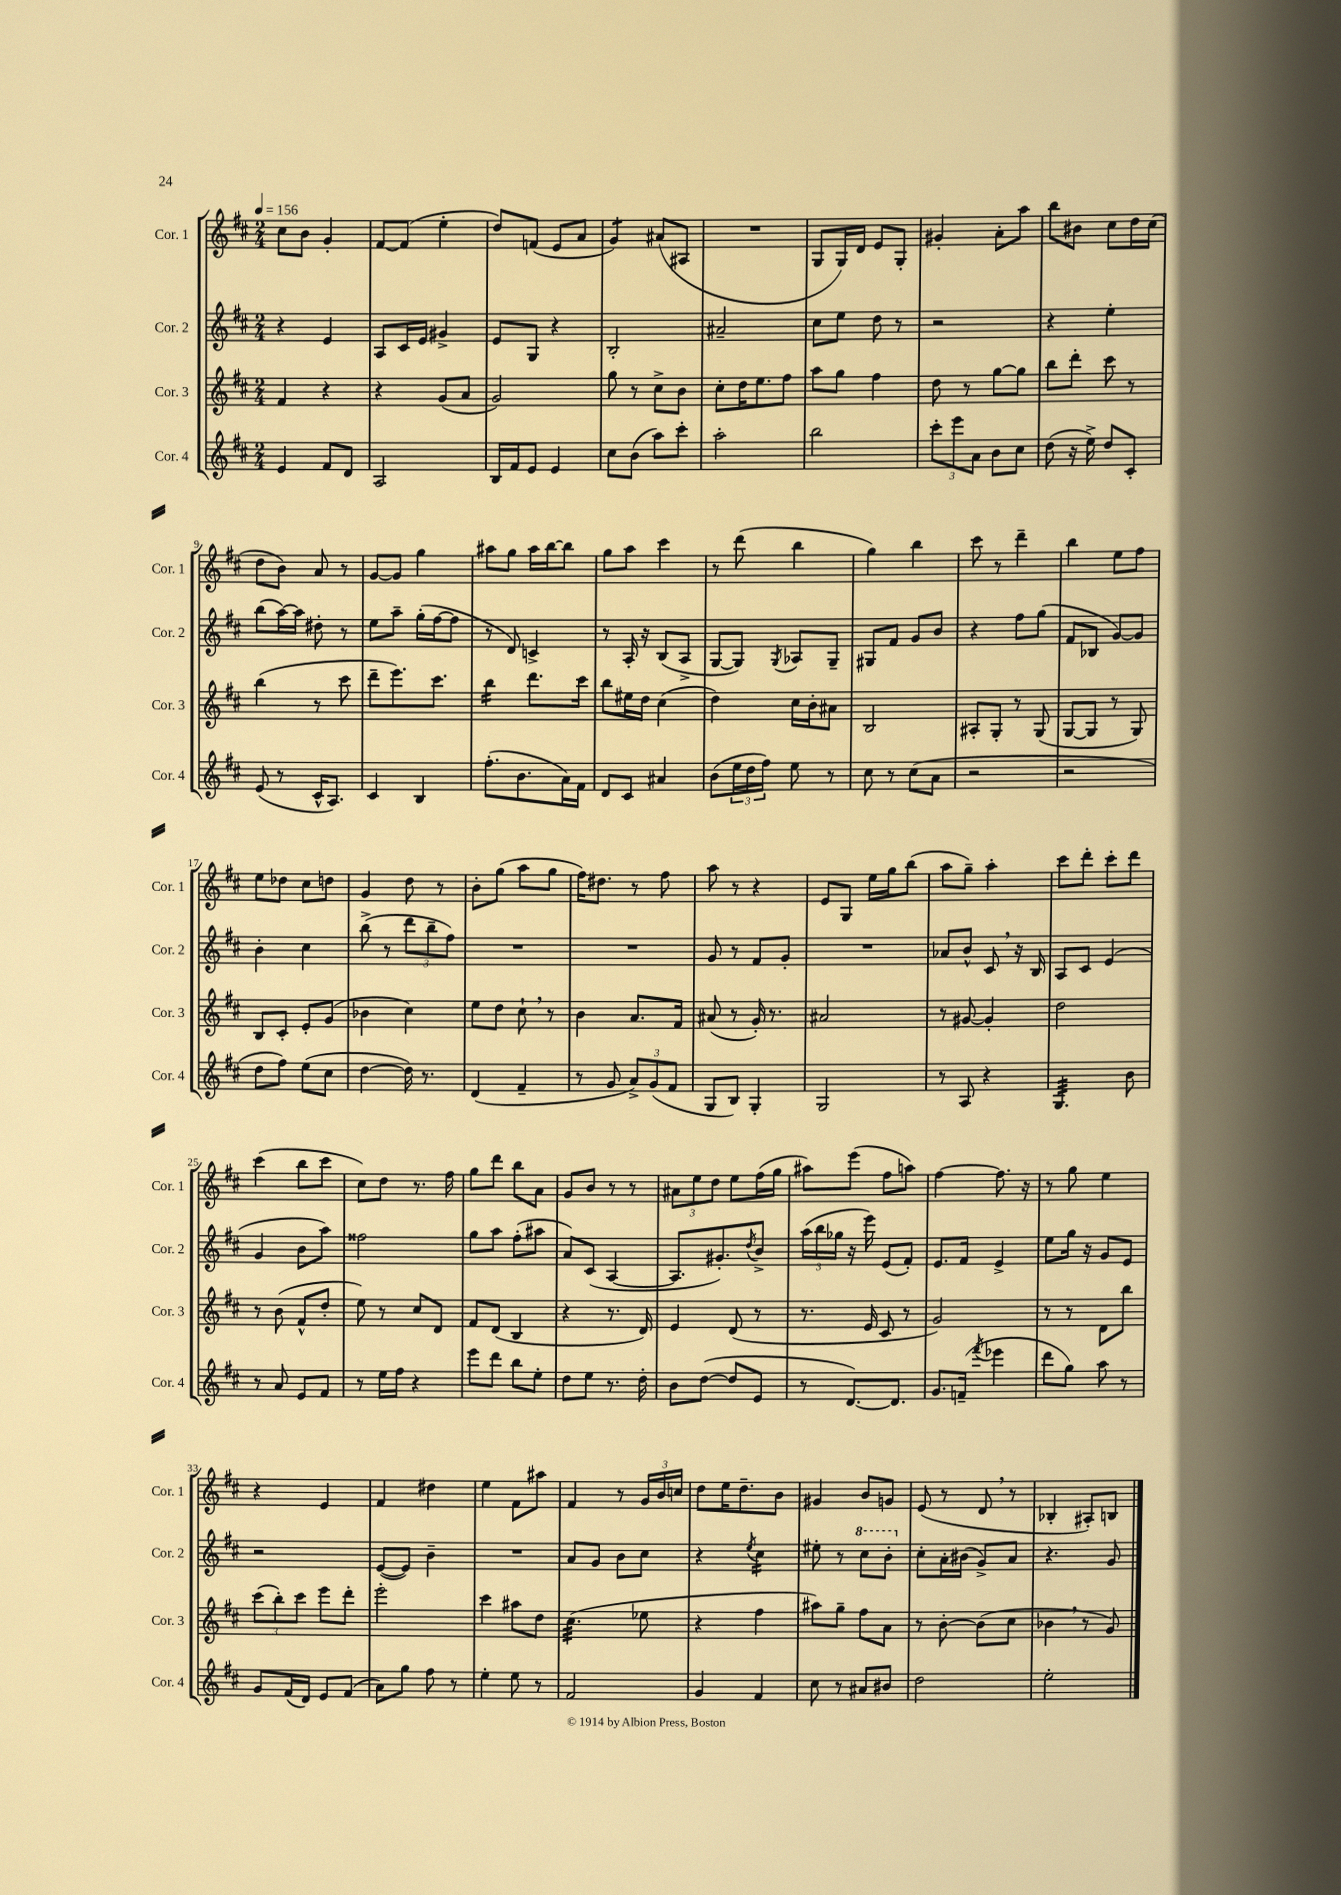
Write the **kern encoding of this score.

**kern	**kern	**kern	**kern
*staff4	*staff3	*staff2	*staff1
*clefG2	*clefG2	*clefG2	*clefG2
*k[f#c#]	*k[f#c#]	*k[f#c#]	*k[f#c#]
*M2/4	*M2/4	*M2/4	*M2/4
*MM156	*MM156	*MM156	*MM156
4e	4f#	4r	8cc#
.	.	.	8b
8f#	4r	4e	4g'
8d	.	.	.
=	=	=	=
2A	4r	8A	[8f#
.	.	16c#	(8f#]
.	.	16e	.
.	(8g	4g#^	4ee'
.	8a	.	.
=	=	=	=
16B	2g)	8e	8dd)
16f#	.	.	.
8e	.	8G	(8f
4e	.	4r	8e
.	.	.	8a
=	=	=	=
8cc#	8gg	2B'	4g)
(8b	8r	.	.
8aa)	8cc#^	.	(8a#
8ccc#'	8b	.	8A#
=	=	=	=
2aa'	8cc#'	2a#~	2r
.	16dd	.	.
.	8.ee	.	.
.	8ff#	.	.
=	=	=	=
2bb	8aa	8cc#	8G
.	8gg	8ee	16G)
.	.	.	16d
.	4ff#	8dd	8e
.	.	8r	8G'
=	=	=	=
12ccc#'	8dd	2r	4g#'
12eee	.	.	.
.	8r	.	.
12a	.	.	.
8b	[8gg	.	8a'
8cc#	8gg]	.	8aa
=	=	=	=
(8dd	8bb	4r	8bb
16r	8ddd'	.	8b#
16ee^)	.	.	.
8dd	8ccc#	4ee'	8cc#
8c#'	8r	.	16dd
.	.	.	(16cc#
=	=	=	=
(8e	(4bb	(8bb	8dd
8r	.	[16aa)	8b)
.	.	16aa]	.
16c#^^	8r	8dd#'	8a
8.A)	.	.	.
.	8ccc#	8r	8r
=	=	=	=
4c#	8ddd~	8ee	[8g
.	8.eee)	8aa~	8g]
4B	.	(16gg'	4gg
.	8.ccc#	[16ff#	.
.	.	8ff#]	.
=	=	=	=
(8.ff#'	4bb	8r	8aa#
.	.	8d)	8gg
8.b	.	.	.
.	8.ddd	4c^	16aa#
.	.	.	[16bb
16a)	.	.	8bb]
16f#	16ccc#	.	.
=	=	=	=
8d	8bb	8r	8gg
8c#	16ee#	16A'	8aa
.	16dd	16r	.
4a#	(4cc#	(8B	4ccc#
.	.	8A^	.
=	=	=	=
(8b	4dd)	[8G	8r
24ee	.	8G])	(8ddd
24dd	.	.	.
24ff#)	.	.	.
.	.	8qG	.
8ee	16cc#	8A-	4bb
.	16b'	.	.
8r	8a#	8G~	.
=	=	=	=
8cc#	2B	8G#	4gg)
8r	.	8f#	.
(8cc#	.	8g	4bb
8a	.	8b	.
=	=	=	=
2r	8A#'	4r	8ccc#
.	8G'	.	8r
.	8r	8ff#	4ddd~
.	(8G	(8gg	.
=	=	=	=
2r	[8G	8f#	4bb
.	8G]	8B-	.
.	8r	[8g)	8ee
.	8G)	8g]	8ff#
=	=	=	=
8dd	8B	4b'	8ee
8ff#)	8c#'	.	8dd-
(8ee	8e'	4cc#	8cc#
8cc#	(8g	.	8dd
=	=	=	=
[4dd	4b-	(8bb^	4g
.	.	8r	.
16dd])	4cc#)	12ddd	8dd
8.r	.	.	.
.	.	12bb~	.
.	.	.	8r
.	.	12ff#)	.
=	=	=	=
(4d	8ee	2r	8b'
.	8dd	.	(8gg
4f#~	8cc#`	.	8aa
.	8r	.	8gg
=	=	=	=
8r	4b	2r	16ff#)
.	.	.	8.dd#
8g	.	.	.
12a^)	8.a	.	8r
(12g	.	.	.
.	.	.	8ff#
12f#	.	.	.
.	16f#	.	.
=	=	=	=
8G	(8a#	8g	8aa
8B)	8r	8r	8r
4G'	16g')	8f#	4r
.	8.r	.	.
.	.	8g'	.
=	=	=	=
2G	2a#	2r	8e
.	.	.	8G
.	.	.	16ee
.	.	.	16gg
.	.	.	(8bb
=	=	=	=
8r	8r	8a-	8aa
8A	[8g#	8b^^	8gg~)
4r	4g#']	8c#	4aa'
.	.	16r	.
.	.	16B	.
=	=	=	=
4.G	2dd	8A	8ccc#
.	.	8c#	8ddd'
.	.	(4e	8ccc#'
8b	.	.	8ddd
=	=	=	=
8r	8r	4g	(4ccc#
8a	(8b	.	.
8e	8f#^^	8b	8bb
8f#	8dd'	8aa)	8ccc#
=	=	=	=
8r	8ee)	2ff##	8cc#)
16ee	8r	.	8dd
16ff#	.	.	.
4r	8cc#	.	8.r
.	8d	.	.
.	.	.	16ff#
=	=	=	=
8eee	8f#	8gg	8gg
8ddd	(8d	8aa	8ddd
8bb	4B	(8ff#'	8bb
8ee'	.	8aa#	8a
=	=	=	=
8dd	4r	8a)	8g
8ee	.	(8c#	8b
8.r	8.r	[4A	8r
.	.	.	8r
16dd'	16d)	.	.
=	=	=	=
8b	4e	8.A]	12a#
.	.	.	12ee
([8dd	.	.	.
.	.	.	12dd
.	.	8.g#')	.
8dd]	(8d	.	8ee
.	.	8qdd	.
8e	8r	8b^	(16ff#
.	.	.	16gg
=	=	=	=
8r	8.r	(24aa	8aa#)
.	.	24bb	.
.	.	24gg-	.
[8.d)	.	16r	(8eee
.	16e	16eee)	.
.	8c#	(8e	8ff#
8.d]	.	.	.
.	8r	8f#')	8aa)
=	=	=	=
8.g	2g)	8.e	[4ff#
(16f~	.	16f#	.
8qfff#	.	.	.
4eee-	.	4e^	8.ff#]
.	.	.	16r
=	=	=	=
8ddd	8r	8ee	8r
8gg)	8r	16gg	8gg
.	.	16r	.
8aa	8d	8g	4ee
8r	8bb	8e	.
=	=	=	=
8g	(12ccc#	2r	4r
.	12bb')	.	.
(16f#	.	.	.
.	12ccc#	.	.
16d)	.	.	.
8e	8eee	.	4e
(8f#	8ddd'	.	.
=	=	=	=
8a)	2eee'	([8e	4f#
8gg	.	8e])	.
8ff#	.	4b~	4dd#
8r	.	.	.
=	=	=	=
4ee'	4ccc#	2r	4ee
8ee	8aa#	.	8f#
8r	8dd	.	8aa#
=	=	=	=
2f#	(4.cc#	8a	4f#
.	.	8g	.
.	.	8b	8r
.	8ee-	8cc#	24g
.	.	.	24b
.	.	.	24cc
=	=	=	=
4g	4r	4r	8dd
.	.	.	16ee
.	.	.	8.dd~
.	.	8qee	.
4f#	4ff#	4cc#	.
.	.	.	8b
=	=	=	=
8cc#	8aa#)	8ee#'	4g#
8r	8gg~	8r	.
8a#	8ff#	8ccc#	8b
8b#	8a	8bb'	8g
=	=	=	=
2dd	8r	8cc#'	(8e
.	[8b'	16a'	8r
.	.	(16b#	.
.	(8b]	8g^)	8d
.	8cc#	8a	8r
=	=	=	=
2ee'	4b-	4.r	4B-'
.	8r	.	8A#')
.	8g)	8g	8B
==	==	==	==
*-	*-	*-	*-
